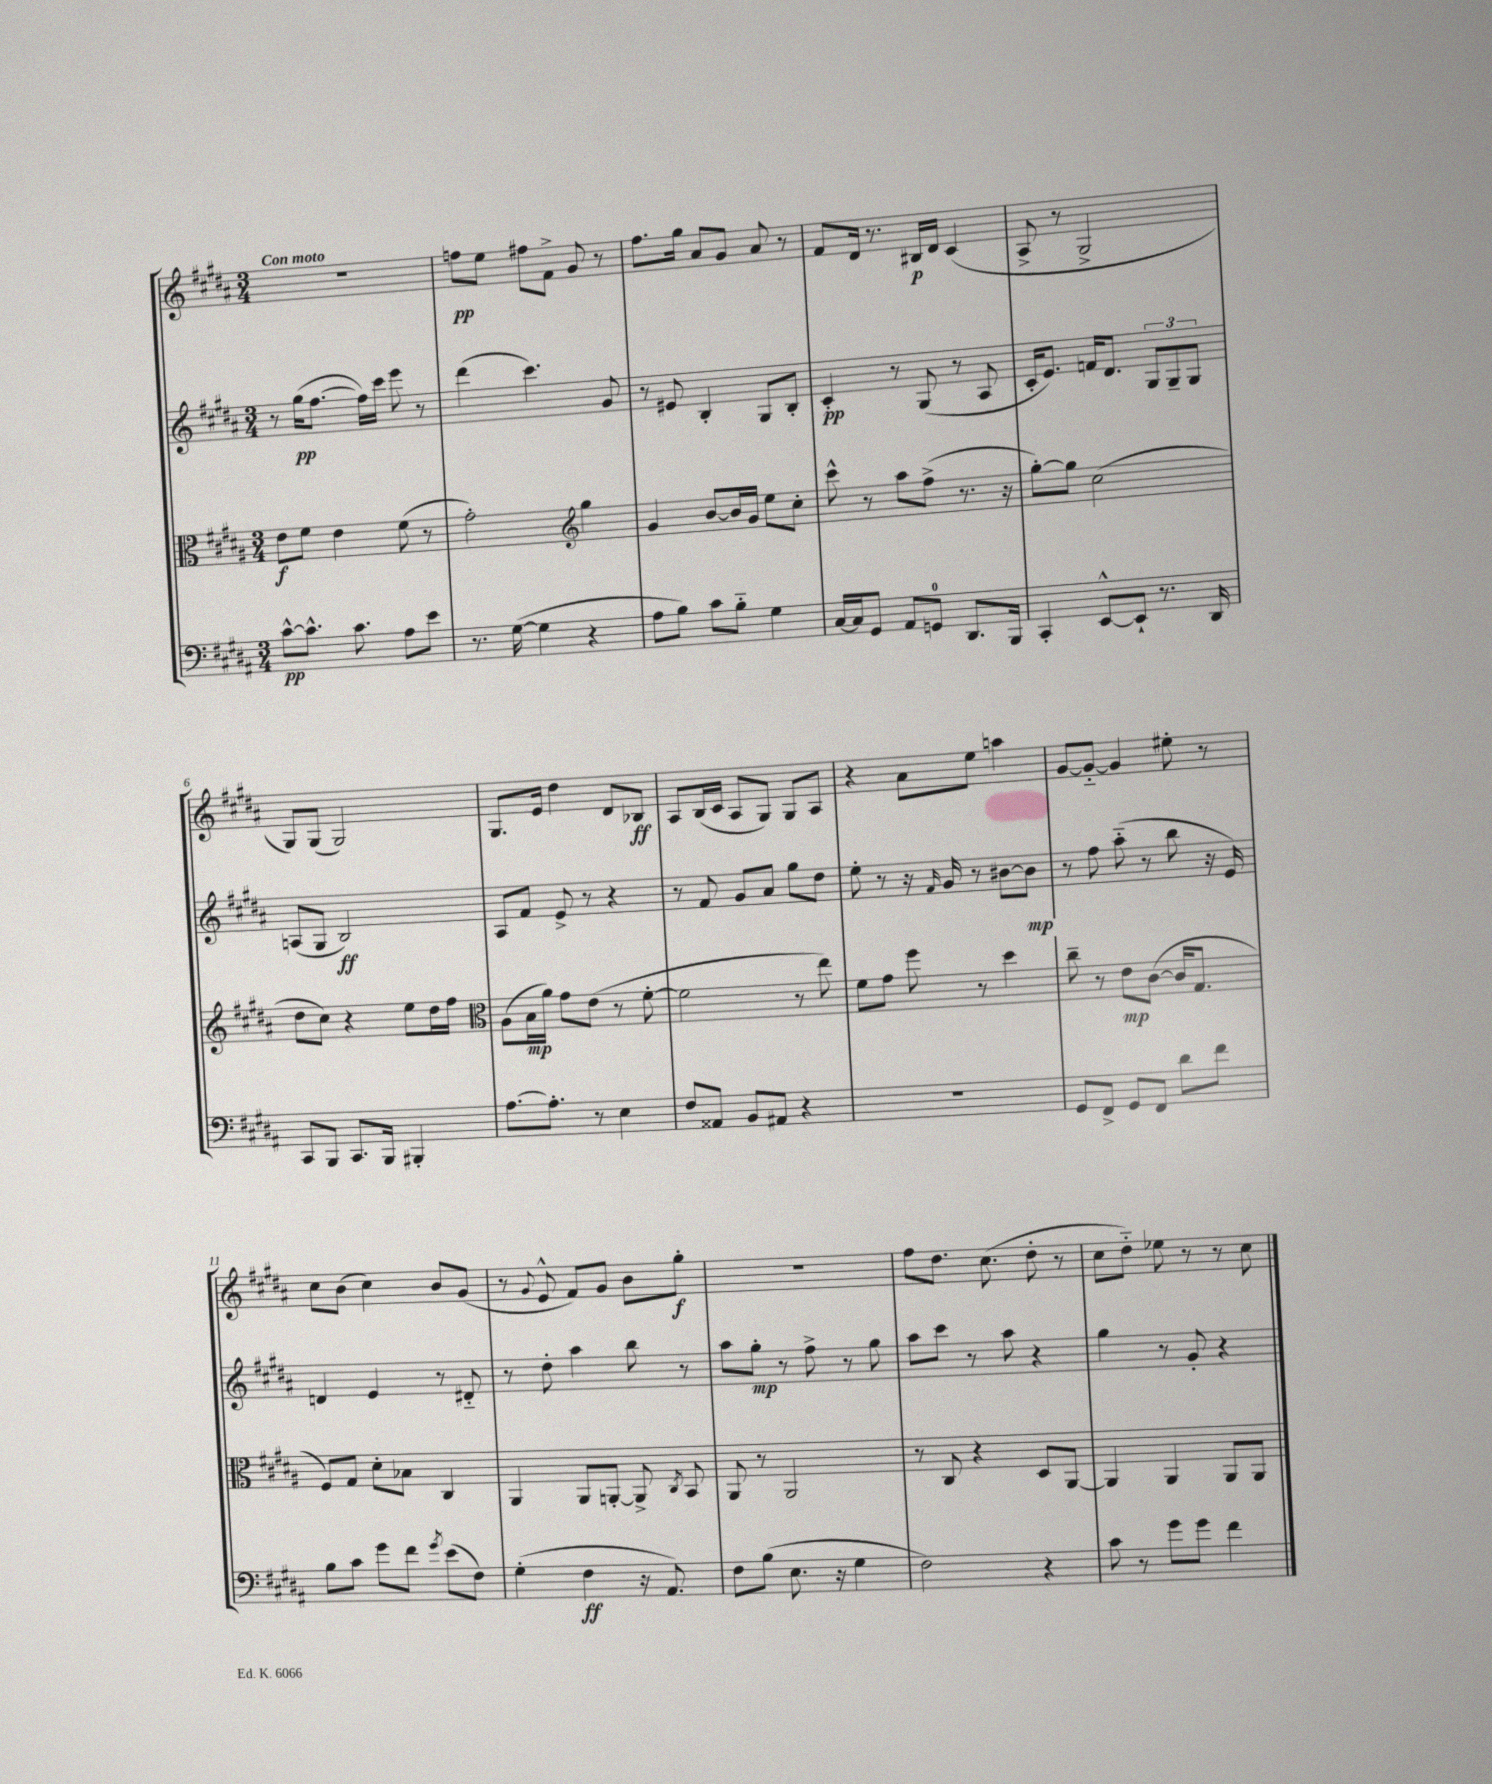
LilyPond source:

<<
\new StaffGroup <<
\new Staff = "s0" {
    \clef treble \key b \major \numericTimeSignature \time 3/4 \tempo "Con moto"
    \autoBeamOff R2. |
    f''8[\pp e''8] fis''8[ fis'8]-> gis'8 r8 |
    fis''8.[ gis''16] ais'8[ gis'8] ais'8 r8 |
    fis'8[ dis'16] r8. bis16[\p dis'16] cis'4( |
    ais8-> r8 gis2-> |
    gis8[) gis8]( gis2) |
    gis8.[ e'16] dis''4 dis'8[ bes8]\ff |
    ais8[ b16( cis'16] ais8[ gis8]) gis8[ ais8] |
    r4 ais'8[ e''8] a''4 |
    gis'8[~ gis'8]~-_ gis'4 eis''8-. r8 |
    cis''8[ b'8]( cis''4) b'8[ gis'8]( |
    r8 \appoggiatura { gis'8 } e'8-^ fis'8[) gis'8] b'8[ gis''8]-.\f |
    R2. |
    fis''8[ dis''8.] cis''8.( dis''8-. r8 |
    cis''8[ dis''8]-_) ees''8 r8 r8 cis''8 \bar "|." |
}
\new Staff = "s1" {
    \clef treble \key b \major \numericTimeSignature \time 3/4
    \autoBeamOff r8 gis''16[\pp( fis''8.]~ fis''16[) cis'''16] e'''8 r8 |
    dis'''4( cis'''4.) gis'8 |
    r8 eis'8 b4-. gis8[ b8]-. |
    cis'4-.\pp r8 gis8( r8 ais8 |
    cis'16[-. e'8.]) f'16[ dis'8.] \tuplet 3/2 { gis8[ gis8-- gis8] } |
    a8[( gis8] b2\ff) |
    ais8[ fis'8] e'8-> r8 r4 |
    r8 fis'8 gis'8[ ais'8] gis''8[ dis''8] |
    e''8-. r8 r16 \grace { fis'16 } gis'16 r8 bis'8[~ bis'8]\mp |
    r8 fis''8 ais''8-_( r8 b''8 r16 e'16) |
    d'4 e'4 r8 dis'8-_ |
    r8 dis''8-. ais''4 b''8 r8 |
    ais''8[ gis''8]-.\mp r8 fis''8-> r8 gis''8 |
    ais''8[ cis'''8] r8 ais''8 r4 |
    gis''4 r8 gis'8-. r4 \bar "|." |
}
\new Staff = "s2" {
    \clef alto \key b \major \numericTimeSignature \time 3/4
    \autoBeamOff e'8[\f fis'8] e'4 fis'8( r8 |
    gis'2-.) \clef treble gis''4 |
    gis'4 b'8[~ b'16 gis'16] e''8[ cis''8]-. |
    cis'''8-^ r8 ais''8[ fis''8]->( r8. r16 |
    gis''8[~-.) gis''8] cis''2( |
    dis''8[ cis''8]) r4 e''8[ dis''16 fis''16] |
    \clef alto ais8[( b16\mp ais'16]) gis'8[ e'8]( r8 fis'8~-. |
    fis'2 r8 e''8) |
    fis'8[ gis'8] fis''8 r8 dis''4 |
    cis''8-- r8 e'8[\mp cis'8]~( cis'16[ gis8.] |
    fis8[) gis8] dis'8[-. bes8] cis4 |
    ais,4 ais,8[ a,8]~-. a,8-> \acciaccatura { cis8 } b,8 |
    ais,8 r8 ais,2 |
    r8 cis8 r4 dis8[ ais,8]~ |
    ais,4 ais,4 ais,8[ ais,8] \bar "|." |
}
\new Staff = "s3" {
    \clef bass \key b \major \numericTimeSignature \time 3/4
    \autoBeamOff cis'8[~-^\pp cis'8.]-^ cis'8. ais8[ e'8] |
    r8. gis16~( gis4 r4 |
    ais8[ b8]) cis'8[ b8]-_ gis4 |
    cis16[~ cis16 gis,8] ais,8[ g,8]-0 dis,8.[ b,,16] |
    cis,4-. e,8[~-^ e,8]-! r8. dis,16 |
    cis,8[ b,,8] cis,8.[ b,,16] bis,,4-. |
    ais8.[~ ais8.]-. r8 e4 |
    fis8[ aisis,8] b,8[ ais,8] r4 |
    R2. |
    gis,8[ fis,8]-> gis,8[ fis,8] dis'8[ fis'8] |
    b8[ cis'8] gis'8[ fis'8] \acciaccatura { gis'8 } e'8[( fis8]) |
    gis4-.( fis4\ff r16 ais,8.) |
    fis8[ b8]( e8. r16 gis4 |
    fis2) r4 |
    cis'8 r8 gis'8[ gis'8] fis'4 \bar "|." |
}
>>
>>
